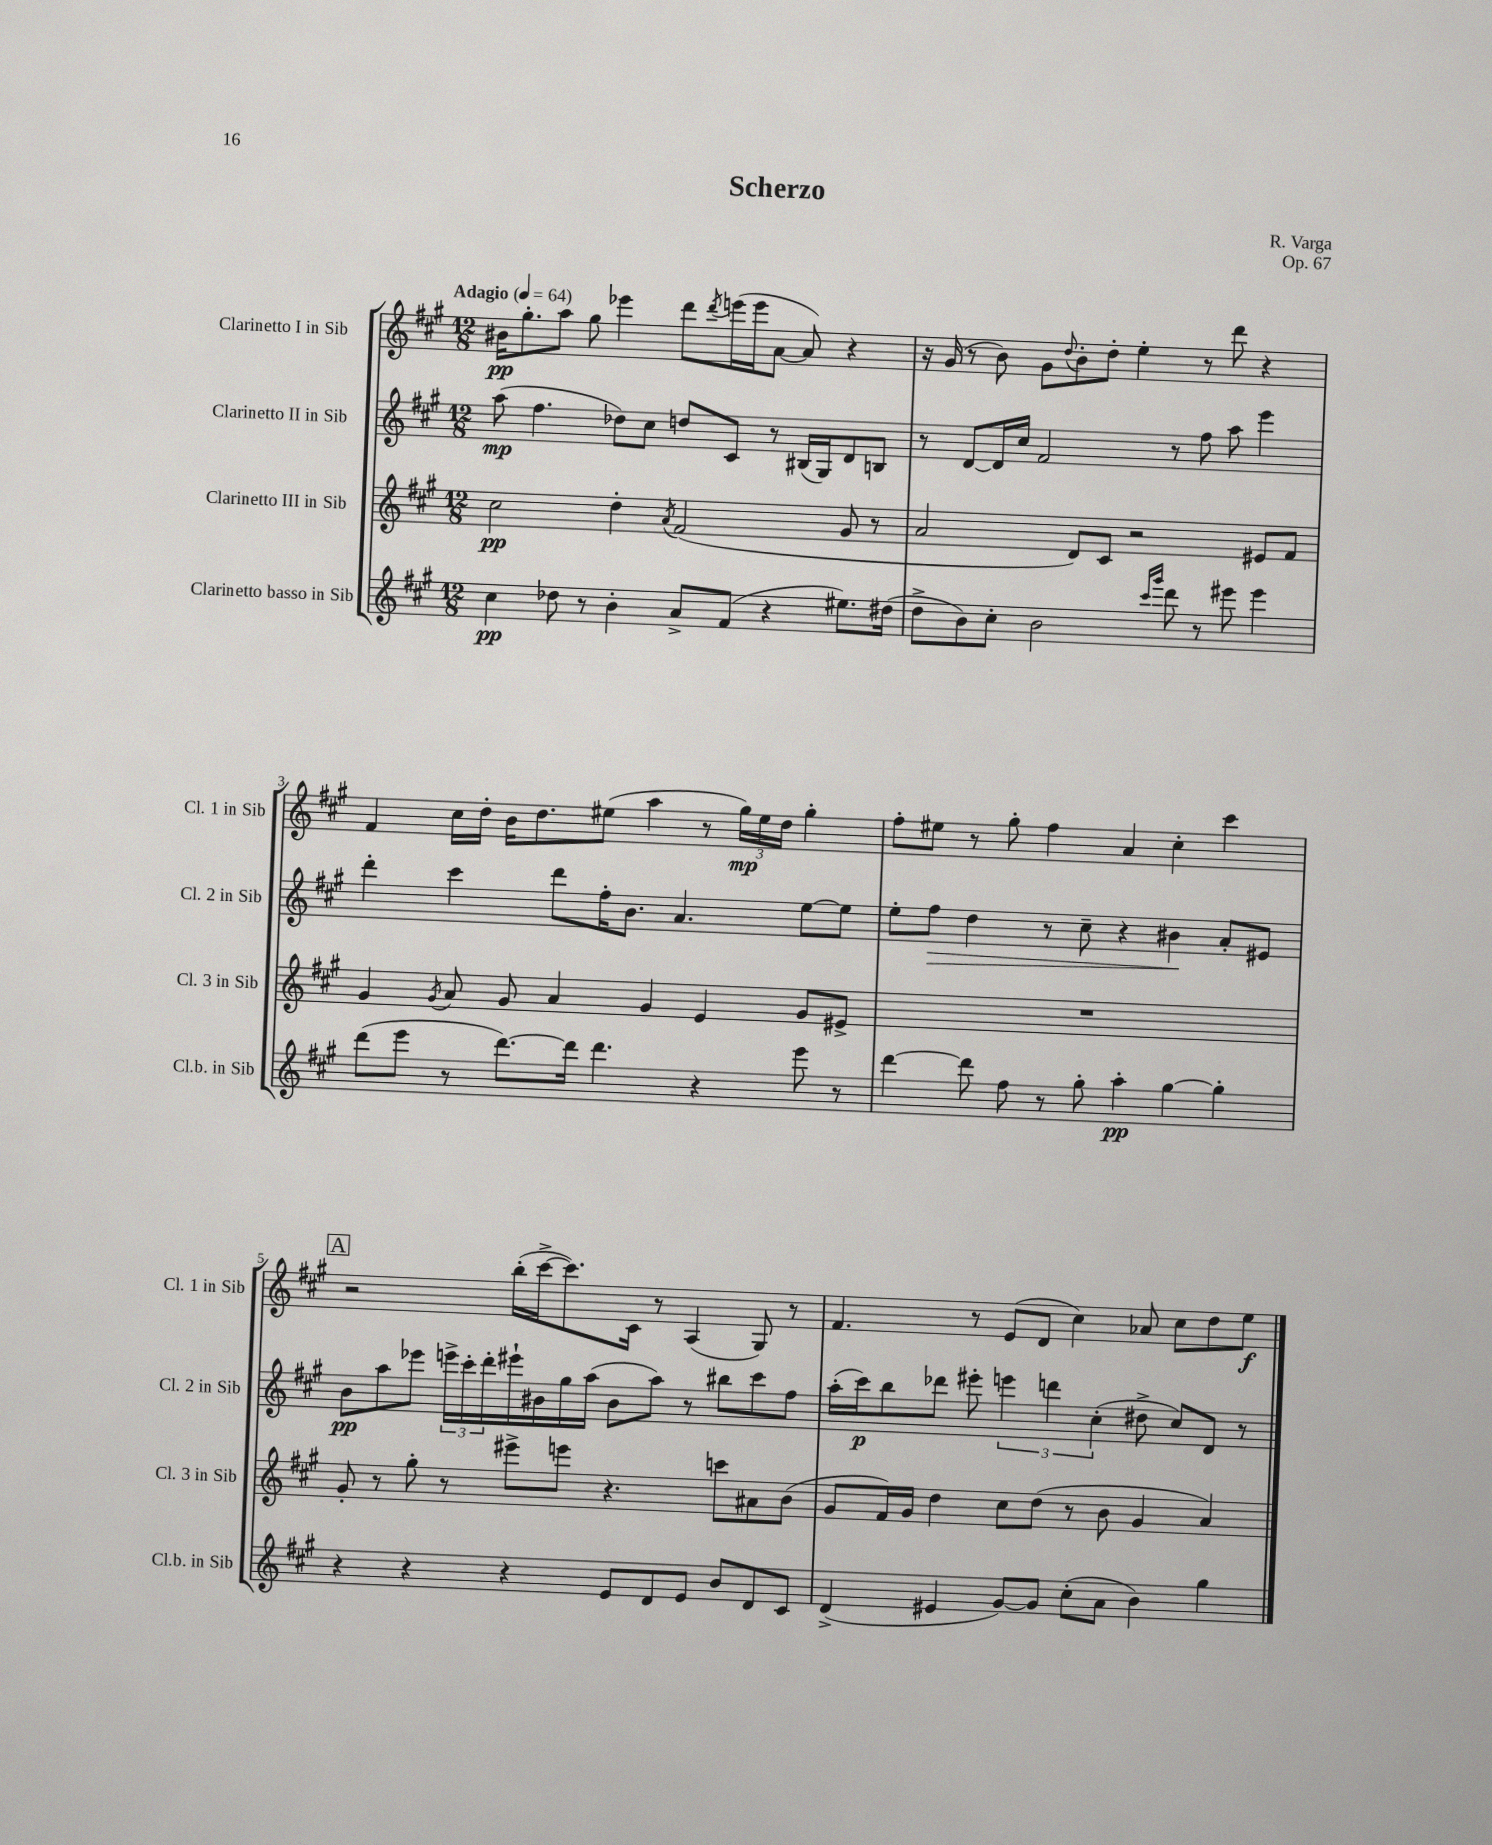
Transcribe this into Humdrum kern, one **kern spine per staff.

**kern	**kern	**kern	**kern
*staff4	*staff3	*staff2	*staff1
*clefG2	*clefG2	*clefG2	*clefG2
*k[f#c#g#]	*k[f#c#g#]	*k[f#c#g#]	*k[f#c#g#]
*M12/8	*M12/8	*M12/8	*M12/8
*MM64	*MM64	*MM64	*MM64
4cc#	2cc#	(8aa	16b#
.	.	.	8.gg#'
.	.	4.ff#	.
8dd-	.	.	8aa
8r	.	.	8gg#
4b'	4dd'	8dd-)	4eee-
.	.	8cc#	.
.	8qa	.	.
8a^	(2f#	8dd	8ddd
.	.	.	8qddd
(8f#	.	8c#	(16eee
.	.	.	16eee
4r	.	8r	[8a
.	.	(16B#	8a])
.	.	16G#)	.
8.ee#)	8g#	8d	4r
.	8r	8B	.
(16dd#	.	.	.
=	=	=	=
8dd^	2a	8r	16r
.	.	.	(16g#
8b)	.	[8d	8r
8cc#'	.	16d]	8b)
.	.	16cc#	.
2b	.	2f#	8g#
.	.	.	8qqdd
.	8d)	.	8b'
.	8c#	.	8dd'
.	2r	.	4ee'
16qqccc#	.	.	.
16qqggg#	.	.	.
8ddd	.	8r	.
8r	.	8ff#	8r
8eee#	.	8aa	8ddd
4eee#	8e#	4eee	4r
.	8f#	.	.
=	=	=	=
(8ddd	4g#	4ddd'	4f#
8eee	.	.	.
.	8qg#	.	.
8r	8a	4ccc#	16cc#
.	.	.	16dd'
[8.ddd)	8g#	.	16b
.	.	.	8.dd
.	4a	8ddd	.
16ddd]	.	.	.
4.ddd	.	16ff#'	(8ee#
.	.	8.b	.
.	4g#	.	4aa
.	.	4.a	.
4r	4e	.	8r
.	.	.	24gg#)
.	.	.	24ee#
.	.	.	24dd
8eee	8g#	[8ee	4gg#'
8r	8e#^	8ee]	.
=	=	=	=
[4ddd	1.r	8ee'	8ff#'
.	.	8ff#	8ee#
8ddd]	.	4dd	8r
8ff#	.	.	8gg#'
8r	.	8r	4ff#
8gg#'	.	8cc#~	.
4aa'	.	4r	4a
[4gg#	.	4b#	4cc#'
4gg#']	.	8a'	4ccc#
.	.	8e#	.
=	=	=	=
4r	8g#'	8b	2r
.	8r	8aa	.
4r	8gg#'	8eee-	.
.	8r	24eee^	.
.	.	24ccc#'	.
.	.	24ddd'	.
4r	8eee#^	16eee#`	(16bb'
.	.	16b#	[16ccc#^
.	8eee	16gg#	8.ccc#])
.	.	(16aa	.
8e	4.r	8b#	.
.	.	.	16c#
8d	.	8aa)	8r
8e	.	8r	(4A
8b	8ccc	8bb#	.
8d	8a#	8ccc#	8G#)
8c#	(8b	8ff#	8r
=	=	=	=
(4d^	8g#	(16aa'	4.f#
.	.	16ccc#)	.
.	16f#)	8bb	.
.	16g#	.	.
4e#	4dd	8ddd-	.
.	.	8eee#'	8r
[8g#)	8cc#	6eee	(8e
8g#]	(8dd	.	8d
.	.	6ddd	.
(8cc#'	8r	.	4cc#)
.	.	(6cc#'	.
8a	8b	.	.
4b)	4g#	8dd#^	8a-
.	.	8cc#)	8cc#
4gg#	4a)	8d	8dd
.	.	8r	8ee
==	==	==	==
*-	*-	*-	*-
